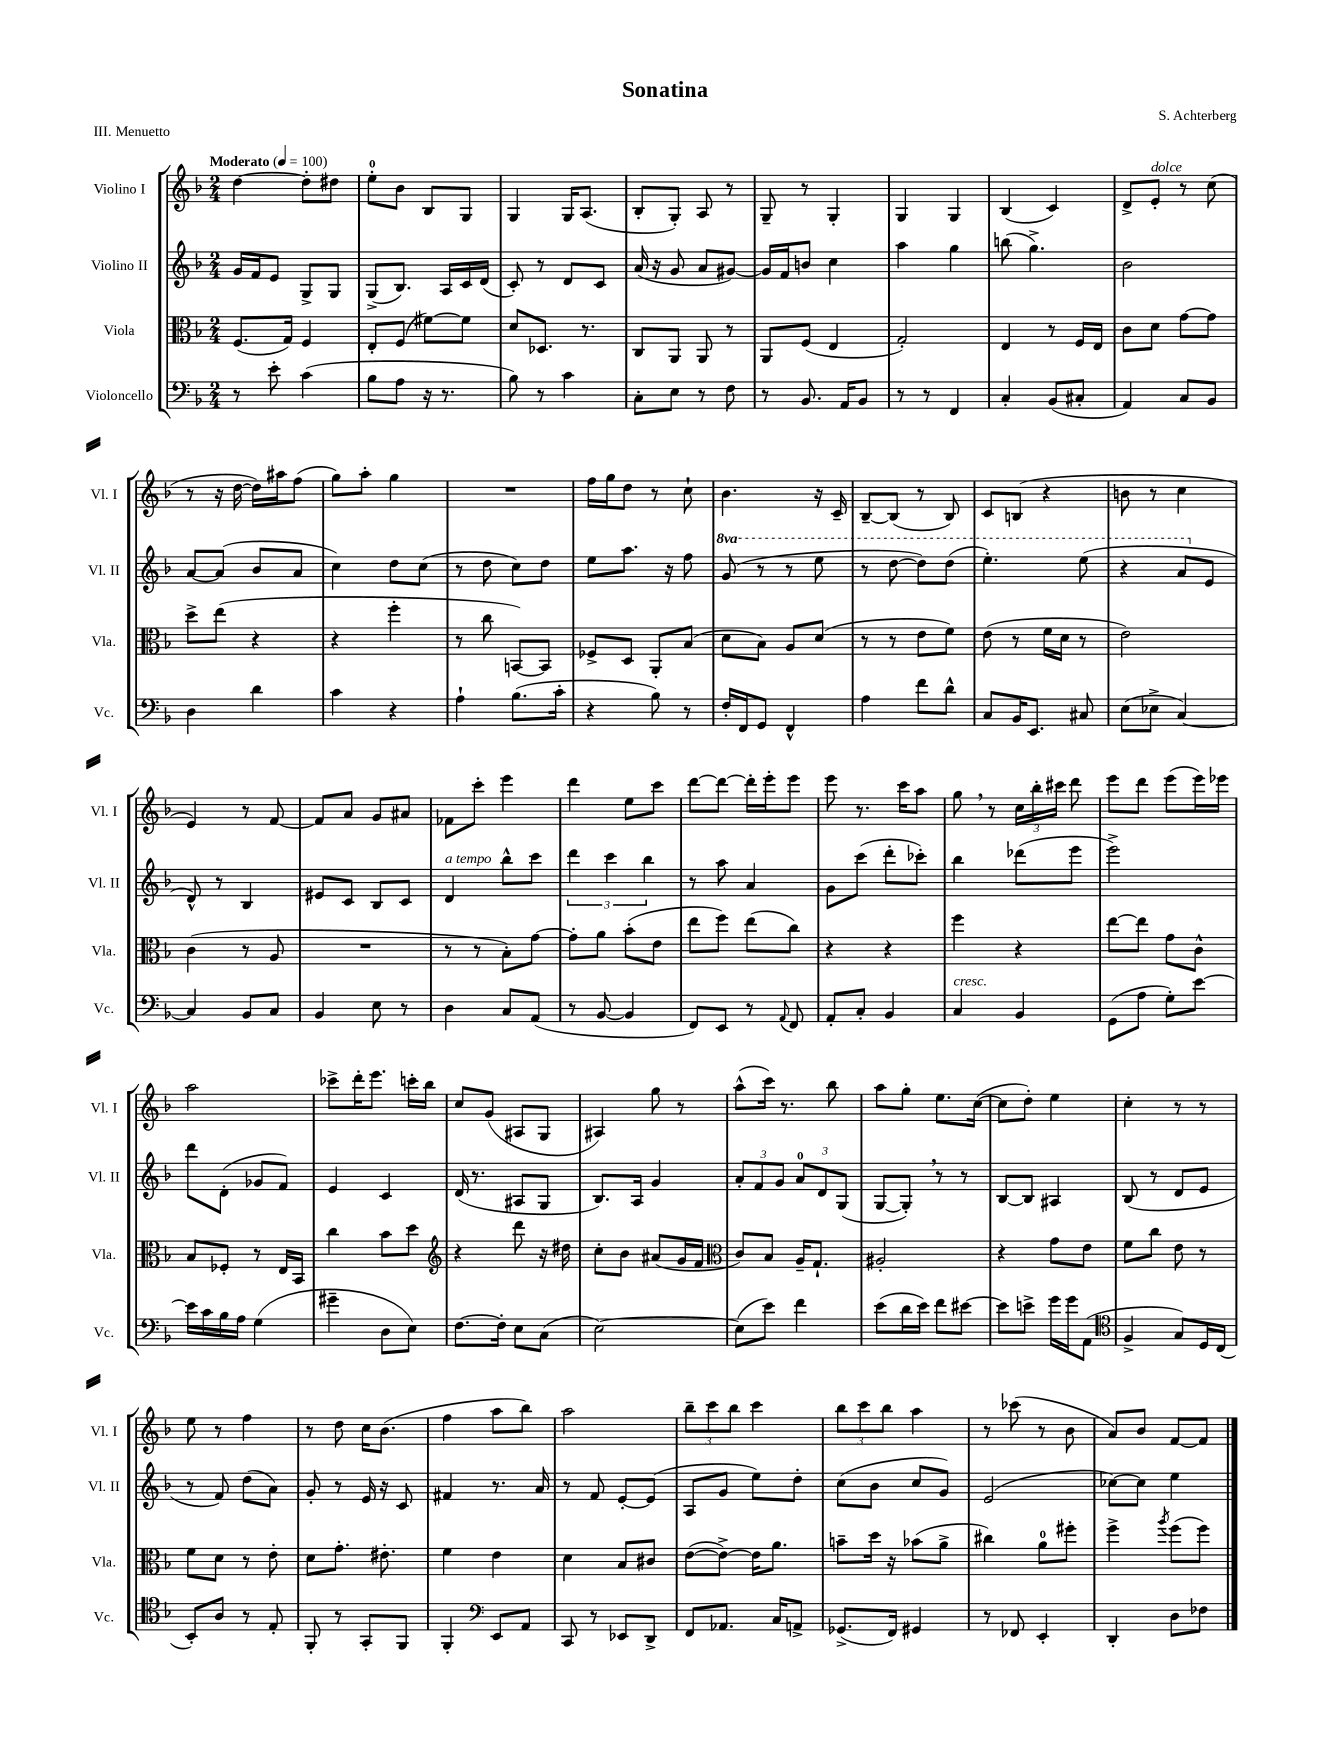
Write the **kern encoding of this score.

**kern	**kern	**kern	**kern
*part4	*part3	*part2	*part1
*staff4	*staff3	*staff2	*staff1
*I"Violoncello	*I"Viola	*I"Violino II	*I"Violino I
*I'Vc.	*I'Vla.	*I'Vl. II	*I'Vl. I
*clefF4	*clefC3	*clefG2	*clefG2
*k[b-]	*k[b-]	*k[b-]	*k[b-]
*M2/4	*M2/4	*M2/4	*M2/4
*MM100	*MM100	*MM100	*MM100
=1	=1	=1	=1
!	!	!	!LO:TX:a:B:t=Moderato
8r	(8.F/L	16g/LL	[4dd\
.	.	16f/J	.
8e'\	.	8e/J	.
.	16G/Jk)	.	.
(4c\	4F/	8G^/L	8dd'\L]
.	.	8G/J	8dd#X\J
=2	=2	=2	=2
8B-\L	8E'/L	(8G^/L	8ee'\L
8A\J	(8F/J	8.B-/J)	8b-\J
16r	[8f#X\L)	.	8B-/L
8.r	.	16A/LL	.
.	8f#\J]	16c/	8G/J
.	.	(16d/JJ	.
=3	=3	=3	=3
8B-\)	8d/L	8c'/)	4G/
8r	8.D-X/J	8r	.
4c\	.	8d/L	16G/KL
.	8.r	.	(8.A/J
.	.	8c/J	.
=4	=4	=4	=4
8C'\L	8C/L	(16a/	8B-'/L
.	.	16r	.
8E\J	8AA/J	8g/	8G'/J)
8r	8AA/	8a/L	8A/
8F\	8r	[8g#X/J)	8r
=5	=5	=5	=5
8r	8AA/L	16g#/LL]	8G~/
.	.	16f/J	.
8.BB-/	(8F/J	8bn/J	8r
.	4E/	4cc\	4G'/
16AA/KL	.	.	.
8BB-/J	.	.	.
=6	=6	=6	=6
8r	2G'/)	4aa\	4G/
8r	.	.	.
4FF/	.	4gg\	4G/
=7	=7	=7	=7
4C'/	4E/	(8bbn\	(4B-/
.	.	4.gg^\)	.
(8BB-/L	8r	.	4c/)
8C#X'/J	16F/LL	.	.
.	16E/JJ	.	.
=8	=8	=8	=8
4AA/)	8c\L	2b-\	8d^/L
!	!	!	!LO:TX:a:i:t=dolce
.	8d\J	.	8e'/J
8C/L	[8g\L	.	8r
8BB-/J	8g\J]	.	(8cc\
!!LO:LB:g=z
=9	=9	=9	=9
4D\	8dd^\L	[8a/L	8r
.	(8ee\J	(8a/J]	16r
.	.	.	[16dd\
4d\	4r	8b-/L	16dd\LL])
.	.	.	16aa#X\J
.	.	8a/J	(8ff\J
=10	=10	=10	=10
4c\	4r	4cc\)	8gg\L)
.	.	.	8aa'\J
4r	4ff'\	8dd\L	4gg\
.	.	(8cc\J	.
=11	=11	=11	=11
4A`\	8r	8r	2r
.	8cc\	8dd\	.
(8.B-\L	[8BBn/L)	8cc\L)	.
.	8BB/J]	8dd\J	.
16c'\Jk	.	.	.
=12	=12	=12	=12
4r	8F-X^/L	8ee\L	16ff\LL
.	.	.	16gg\J
.	8D/J	8.aa\J	8dd\J
8B-\)	8AA'/L	.	8r
.	.	16r	.
8r	(8B-/J	8ff\	8cc`\
=13	=13	=13	=13
*	*	*8va	*
16F'/LL	8d\L	(8gg/	4.b-\
16FF/J	.	.	.
8GG/J	8B-\J)	8r	.
4FF^^/	8A/L	8r	.
.	(8d/J	8eee\	16r
.	.	.	16c~/
=14	=14	=14	=14
4A\	8r	8r	[8B-~/L
.	8r	[8ddd\	(8B-/J]
8f\L	8e\L	8ddd\L])	8r
8d^^\J	8f\J)	(8ddd\J	8B-/)
=15	=15	=15	=15
8C/L	(8e\	4.eee'\)	8c/L
16BB-/K	8r	.	(8Bn/J
8.EE/J	.	.	.
.	16f\LL	.	4r
.	16d\JJ	.	.
8C#X/	8r	(8eee\	.
=16	=16	=16	=16
(8E\L	2e\)	4r	8bn\
8E-X^\J	.	.	8r
[4C/)	.	8aa/L	4cc\
*	*	*X8va	*
.	.	8e/J	.
!!LO:LB:g=z
=17	=17	=17	=17
4C/]	(4c\	8d^^/)	4e/)
.	.	8r	.
8BB-/L	8r	4B-/	8r
8C/J	8A/	.	[8f/
=18	=18	=18	=18
4BB-/	2r	8e#X/L	8f/L]
.	.	8c/J	8a/J
8E\	.	8B-/L	8g/L
8r	.	8c/J	8a#X/J
=19	=19	=19	=19
!	!	!LO:TX:a:i:t=a tempo	!
4D\	8r	4d/	8f-X\L
.	8r	.	8ccc'\J
8C/L	8B-'\L)	8bb-^^\L	4eee\
(8AA/J	[8g\J	8ccc\J	.
=20	=20	=20	=20
8r	8g'\L]	6ddd\	4ddd\
[8BB-/	8a\J	.	.
.	.	6ccc\	.
4BB-/]	(8b-'\L	.	8ee\L
.	.	6bb-\	.
.	8e\J	.	8ccc\J
=21	=21	=21	=21
8FF/L)	8ee\L	8r	[8ddd\L
8EE/J	8ff\J)	8aa\	8ddd\J_
8r	(8ee\L	4a/	16ddd'\LL]
.	.	.	16eee'\J
8qqAA/	.	.	.
8FF/	8cc\J)	.	8eee\J
=22	=22	=22	=22
8AA'/L	4r	8g\L	8eee\
8C'/J	.	(8ccc\J	8.r
4BB-/	4r	8ddd'\L	.
.	.	.	16ccc\KL
.	.	8ccc-X'\J)	8aa\J
=23	=23	=23	=23
!LO:TX:a:i:t=cresc.	!	!	!
4C/	4ff\	4bb-\	8gg,\
.	.	.	8r
4BB-/	4r	(8ddd-X\L	24cc\LL
.	.	.	24bb-'\
.	.	.	24ccc#X\JJ
.	.	8eee\J	8ddd\
=24	=24	=24	=24
(8GG\L	[8ee\L	2eee^\)	8eee\L
8A\J	8ee\J]	.	8ddd\J
8G'\L)	8g\L	.	(8eee\L
[8e\J	8c^^\J	.	16eee\L)
.	.	.	16eee-X\JJ
!!LO:LB:g=z
=25	=25	=25	=25
16e\LL]	8B-/L	8ddd\L	2aa\
16c\	.	.	.
16B-\	8F-X'/J	(8d'\J	.
16A\JJ	.	.	.
(4G\	8r	8g-X/L	.
.	16E/LL	8f/J)	.
.	16BB-/JJ	.	.
=26	=26	=26	=26
4g#X~\	4cc\	4e/	8ccc-X^\L
.	.	.	16ddd'\K
.	.	.	8.eee\J
8D\L	8b-\L	4c/	.
8E\J)	8dd\J	.	16cccn'\LL
.	.	.	16bb-\JJ
=27	=27	=27	=27
*	*clefG2	*	*
[8.F\L	4r	(16d/	8cc/L
.	.	8.r	.
.	.	.	(8g/J
16F'\Jk]	.	.	.
8E\L	8ddd\	8A#X/L	8A#X/L
(8C\J	16r	8G/J	8G/J
.	16dd#X\	.	.
=28	=28	=28	=28
[2E\)	8cc'\L	8.B-/L)	4A#X/)
.	8b-\J	.	.
.	.	16A/Jk	.
.	(8a#X/L	4g/	8gg\
.	16g/L	.	8r
.	16f/JJ	.	.
=29	=29	=29	=29
*	*clefC3	*	*
(8E\L]	8c/L)	12a'/L	(8aa^^\L
.	.	12f/	.
8e\J)	8B-/J	.	16ccc\Jk)
.	.	12g/J	.
.	.	.	8.r
4f\	16A~/KL	12a/L	.
.	8.G`/J	.	.
.	.	12d/	.
.	.	.	8bb-\
.	.	(12G/J	.
=30	=30	=30	=30
(8e\L	2A#X'/	[8G/L	8aa\L
16d\L	.	8G',/J])	8gg'\J
16e\JJ)	.	.	.
8f\L	.	8r	8.ee\L
[8e#X\J	.	8r	.
.	.	.	([16cc\Jk
=31	=31	=31	=31
8e#\L]	4r	[8B-/L	8cc\L]
8en^\J	.	8B-/J]	8dd'\J)
16g\LL	8g\L	4A#X/	4ee\
16g\J	.	.	.
(8AA\J	8e\J	.	.
=32	=32	=32	=32
*clefC4	*	*	*
4F^/	8f\L	(8B-/	4cc'\
.	8cc\J	8r	.
8G/L)	8e\	8d/L	8r
16D/L	8r	8e/J	8r
(16C/JJ	.	.	.
!!LO:LB:g=z
=33	=33	=33	=33
8BB-'/L)	8f\L	8r	8ee\
8A/J	8d\J	8f/)	8r
8r	8r	(8dd\L	4ff\
8E'/	8e'\	8a\J)	.
=34	=34	=34	=34
8FF'/	8d\L	8g'/	8r
8r	8.g'\J	8r	8dd\
8GG'/L	.	16e/	16cc\KL
.	8.e#X'\	16r	(8.b-\J
8FF/J	.	8c/	.
=35	=35	=35	=35
4FF'/	4f\	4f#X/	4ff\
*clefF4	*	*	*
8EE/L	4e\	8.r	8aa\L
8AA/J	.	.	8bb-\J)
.	.	16a/	.
=36	=36	=36	=36
8CC/	4d\	8r	2aa\
8r	.	8f/	.
8EE-X/L	8B-/L	[8e'/L	.
8DD^/J	8c#X/J	(8e/J]	.
=37	=37	=37	=37
8FF/L	([8e\L	8A/L	12bb-~\L
.	.	.	12ccc\
8.AA-X/J	8e^\J_)	8g/J	.
.	.	.	12bb-\J
.	16e\KL]	8ee\L)	4ccc\
16C/KL	8.a\J	.	.
8AAn^/J	.	8dd'\J	.
=38	=38	=38	=38
(8.GG-X^/L	8bn~\L	(8cc\L	12bb-\L
.	.	.	12ccc\
.	16dd\Jk	8b-\J	.
.	.	.	12bb-\J
16FF/Jk)	16r	.	.
4GG#X/	(8b-X\L	8cc/L	4aa\
.	8a^\J	8g/J)	.
=39	=39	=39	=39
8r	4cc#X\)	(2e/	8r
8FF-X/	.	.	(8ccc-X\
4EE'/	8a\L	.	8r
.	8ff#X'\J	.	8b-\
=40	=40	=40	=40
4DD'/	4ff^\	[8cc-X\L)	8a/L)
.	.	8cc-\J]	8b-/J
.	8qaa/	.	.
8D\L	(8ff\L	4ee\	[8f/L
8F-X\J	8ff\J)	.	8f/J]
==	==	==	==
*-	*-	*-	*-
